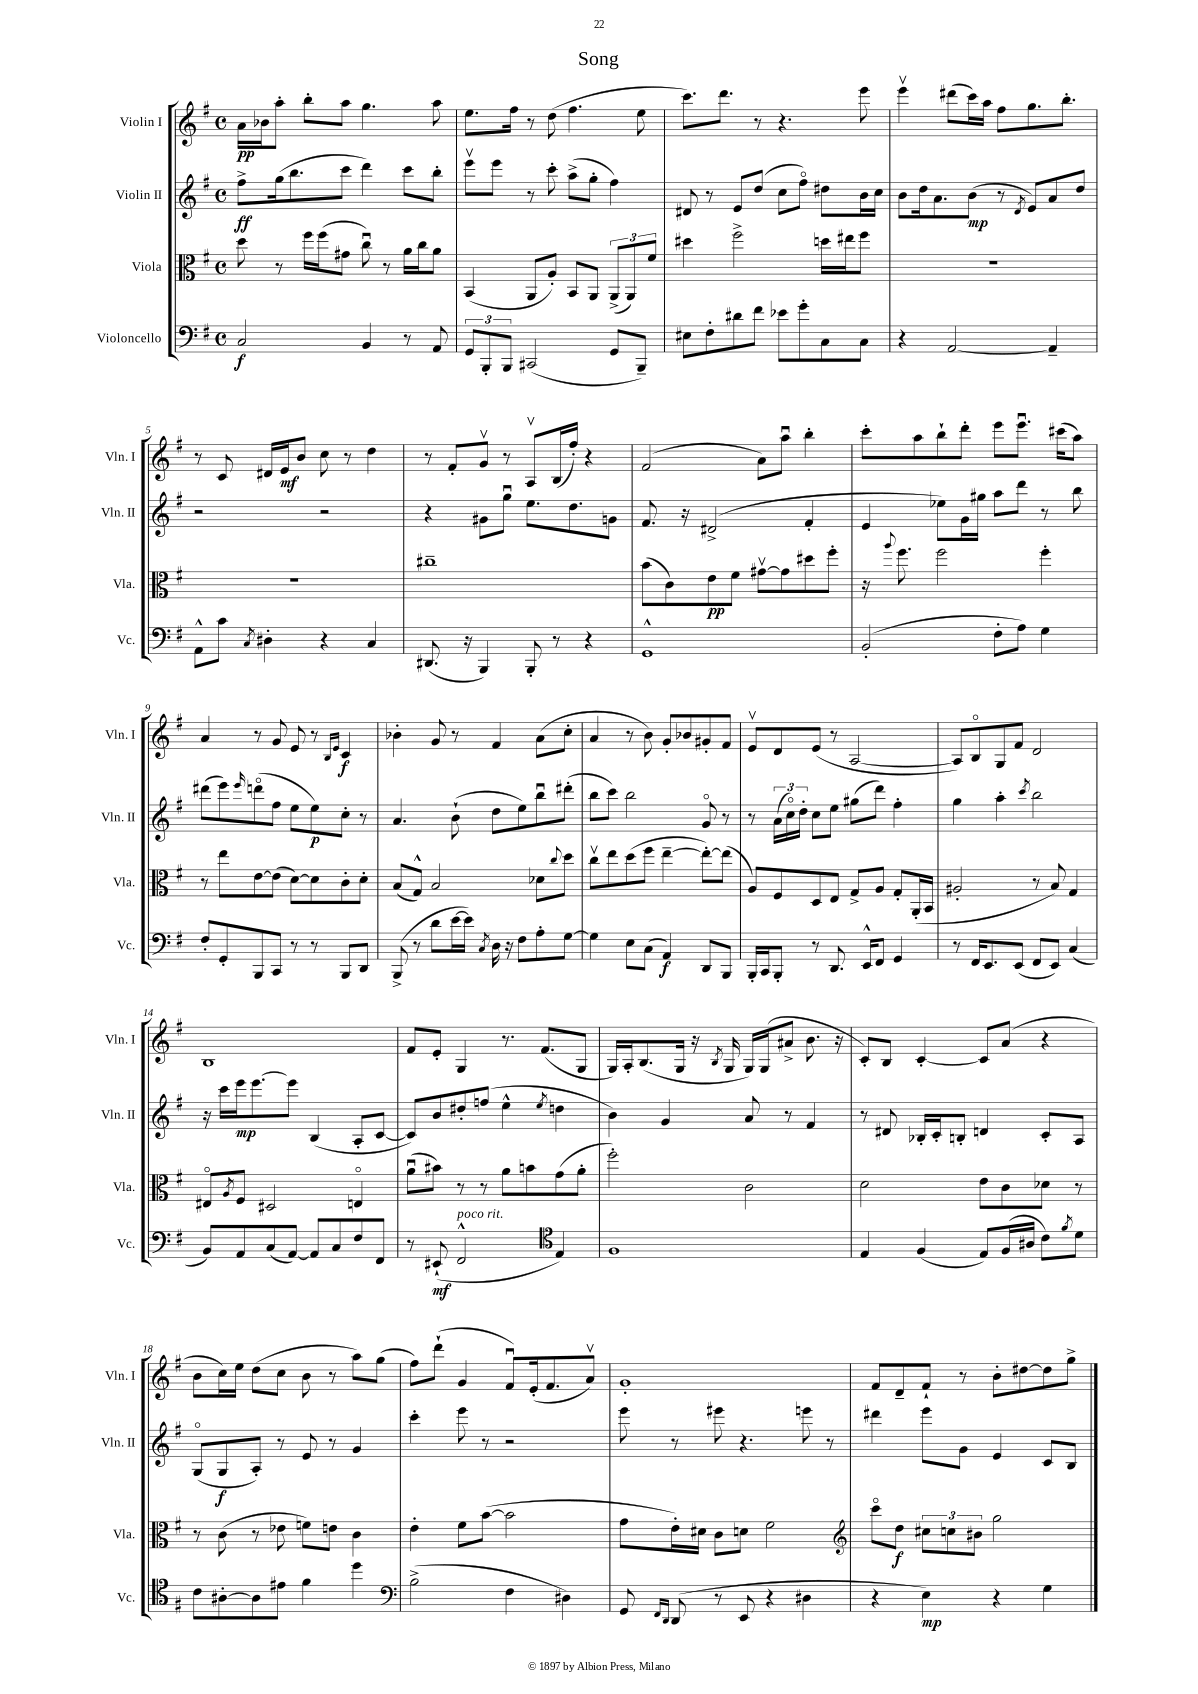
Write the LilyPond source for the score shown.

\header { title = "Song" }
<<
\new StaffGroup <<
\new Staff = "s0" \with { instrumentName = "Violin I" shortInstrumentName = "Vln. I" } {
    \clef treble \key g \major \defaultTimeSignature \time 4/4
    a'16\pp bes'16 a''8-. b''8-. a''8 g''4. a''8 |
    e''8. fis''16 r8 d''8( fis''4. e''8 |
    c'''8.) d'''8. r8 r4. e'''8 |
    e'''4\upbow dis'''8( c'''16) a''16 fis''8 g''8. b''8.-. |
    r8 c'8 dis'16 e'16\mf b'8 c''8 r8 d''4 |
    r8 fis'8-. g'8\upbow r8 a8\upbow b16( fis''16-.) r4 |
    fis'2( a'8) a''8\downbow b''4-. |
    c'''8-. a''8 b''8-! d'''8-. e'''8 e'''8.\downbow cis'''16( a''8) |
    a'4 r8 g'8 e'8 r8 \grace { b16 e'16 } c'4\f |
    bes'4-. g'8 r8 fis'4 a'8( c''8-. |
    a'4 r8 b'8) g'8-. bes'8 gis'8-. fis'8 |
    e'8\upbow d'8 e'8( r8 a2~ |
    a8) b8\flageolet g8 fis'8 d'2 |
    b1 |
    fis'8 e'8-. g4 r8. fis'8.( g8 |
    g16) a16-. b8.( g16 r16 \acciaccatura { b8 } g16 g16) g16( ais'8-> b'8. r16 |
    c'8-.) b8 c'4~-. c'8 a'8( r4 |
    b'8 c''16) e''16 d''8( c''8 b'8 r8 a''8) g''8( |
    fis''8) d'''8-!( g'4 fis'8\downbow) e'16-.( fis'8. a'8\upbow) |
    g'1-. |
    fis'8 d'8-- fis'8-! r8 b'8-. dis''8~ dis''8 g''8-> \bar "|." |
}
\new Staff = "s1" \with { instrumentName = "Violin II" shortInstrumentName = "Vln. II" } {
    \clef treble \key g \major \defaultTimeSignature \time 4/4
    fis''8->\ff g''16( b''8. c'''8 d'''4) c'''8 b''8-. |
    e'''8\upbow e'''8 r8 c'''8-. a''8->( g''8-. fis''4) |
    dis'8 r8 e'8 d''8( c''8 fis''8\flageolet) dis''8 b'16 c''16 |
    b'8 d''16 a'8. b'8\mp( r8 \acciaccatura { d'8 } e'8) a'8 d''8 |
    r2 r2 |
    r4 gis'8 g''8\downbow e''8. d''8. g'8 |
    fis'8. r16 dis'2->( fis'4-. |
    e'4 ees''8) g'16 gis''16 a''8 d'''8 r8 b''8 |
    dis'''8( e'''8) \grace { e'''16 } d'''8\flageolet( fis''8 e''8 e''8\p) c''8-. r8 |
    a'4. b'8-!( d''8 e''8) b''8\downbow dis'''8-.( |
    b''8 c'''8) b''2 g'8\flageolet r8 |
    r8 \tuplet 3/2 { a'16( c''16\flageolet) d''16-. } c''8 e''8 gis''8( d'''8) fis''4-. |
    g''4 a''4-. \acciaccatura { c'''8 } b''2 |
    r16 c'''16 e'''16\mp e'''8.~ e'''8 b4( a8-. c'8~ |
    c'8) b'8 dis''8-. f''8( e''4-^ \acciaccatura { e''8 } d''4 |
    b'4) g'4 a'8 r8 fis'4 |
    r8 dis'8 bes16-. c'16-. b8-. d'4 c'8-. a8 |
    g8\flageolet( g8\f a8-.) r8 e'8 r8 g'4 |
    c'''4-. e'''8 r8 r2 |
    e'''8 r8 eis'''8 r4. e'''8 r8 |
    dis'''4 e'''8 g'8 e'4 c'8 b8 \bar "|." |
}
\new Staff = "s2" \with { instrumentName = "Viola" shortInstrumentName = "Vla." } {
    \clef alto \key g \major \defaultTimeSignature \time 4/4
    d''8 r8 fis''16 fis''16( gis'8 c''8\downbow) r8 a'16 c''16 a'8 |
    b,4( a,8 a8-.) b,8 a,8 \tuplet 3/2 { a,8->( a,8) fis'8 } |
    dis''4 fis''2-> d''16 eis''16 fis''8 |
    R1 |
    R1 |
    cis''1-- |
    b'8( c'8) e'8\pp fis'8 gis'8~\upbow gis'8 dis''8 fis''8-. |
    r16 \appoggiatura { a''8 } fis''8. fis''2 fis''4-. |
    r8 e''8 e'8~ e'8( d'8~) d'8 c'8-. d'8-. |
    b8( g8-^) b2 des'8 \appoggiatura { c''8 } d''8 |
    c''8\upbow e''8 d''8( fis''8 e''4~-- e''8~-.) e''8( |
    a8) fis8 d8 e8 g8-> a8 g8-. a,16-.( b,16 |
    ais2-. r8 b8) g4 |
    eis8\flageolet \acciaccatura { a8 } fis8 dis2 e4\flageolet |
    a'8\downbow( bis'8) r8 r8 a'8 b'8 g'8( a'8-. |
    fis''2-.) c'2 |
    d'2 e'8 c'8 des'8 r8 |
    r8 c'8( r8 ees'8 f'8) e'8 c'4 |
    e'4-. fis'8 b'8~( b'2 |
    g'8 e'16-.) dis'16 c'8 d'8 fis'2 |
    \clef treble c'''8\flageolet d''8\f \tuplet 3/2 { cis''8 c''8 bis'8 } g''2 \bar "|." |
}
\new Staff = "s3" \with { instrumentName = "Violoncello" shortInstrumentName = "Vc." } {
    \clef bass \key g \major \defaultTimeSignature \time 4/4
    c2\f b,4 r8 a,8 |
    \tuplet 3/2 { g,8 b,,8-. b,,8 } cis,2( g,8 b,,8--) |
    eis8 fis8-. dis'8 fis'8 ees'8 g'8-. c8 c8 |
    r4 a,2~ a,4-- |
    a,8-^ c'8 \acciaccatura { c8 } dis4-. r4 c4 |
    dis,8.( r16 b,,4) b,,8-. r8 r4 |
    g,1-^ |
    b,2-.( fis8-. a8) g4 |
    fis8-. g,8-. b,,8 c,8 r8 r8 b,,8 d,8 |
    b,,8->( r8 d'8 e'16~ e'16) \acciaccatura { c8 } d16 r16 fis8 a8-. g8~ |
    g4 e8 c8( a,4\f) d,8 b,,8 |
    b,,16-. c,16 b,,8-. r8 d,8. e,16-^ fis,8 g,4 |
    r8 fis,16 e,8. e,8( fis,8 e,8) c4( |
    b,8) a,8 c8( a,8~) a,8 c8 fis8 fis,8 |
    r8 eis,8-!\mf( fis,2-^^\markup { \italic "poco rit." } \clef tenor e4) |
    fis1 |
    e4 fis4( e8) fis16( ais16 c'8) \acciaccatura { fis'8 } d'8 |
    c'8 ais8~-. ais8 eis'8 fis'4 d''4 |
    \clef bass b2->( fis4 dis4) |
    g,8 \grace { fis,16 d,16 } d,8( r8 e,8 r4 dis4 |
    r4 e4\mp) r4 g4 \bar "|." |
}
>>
>>
